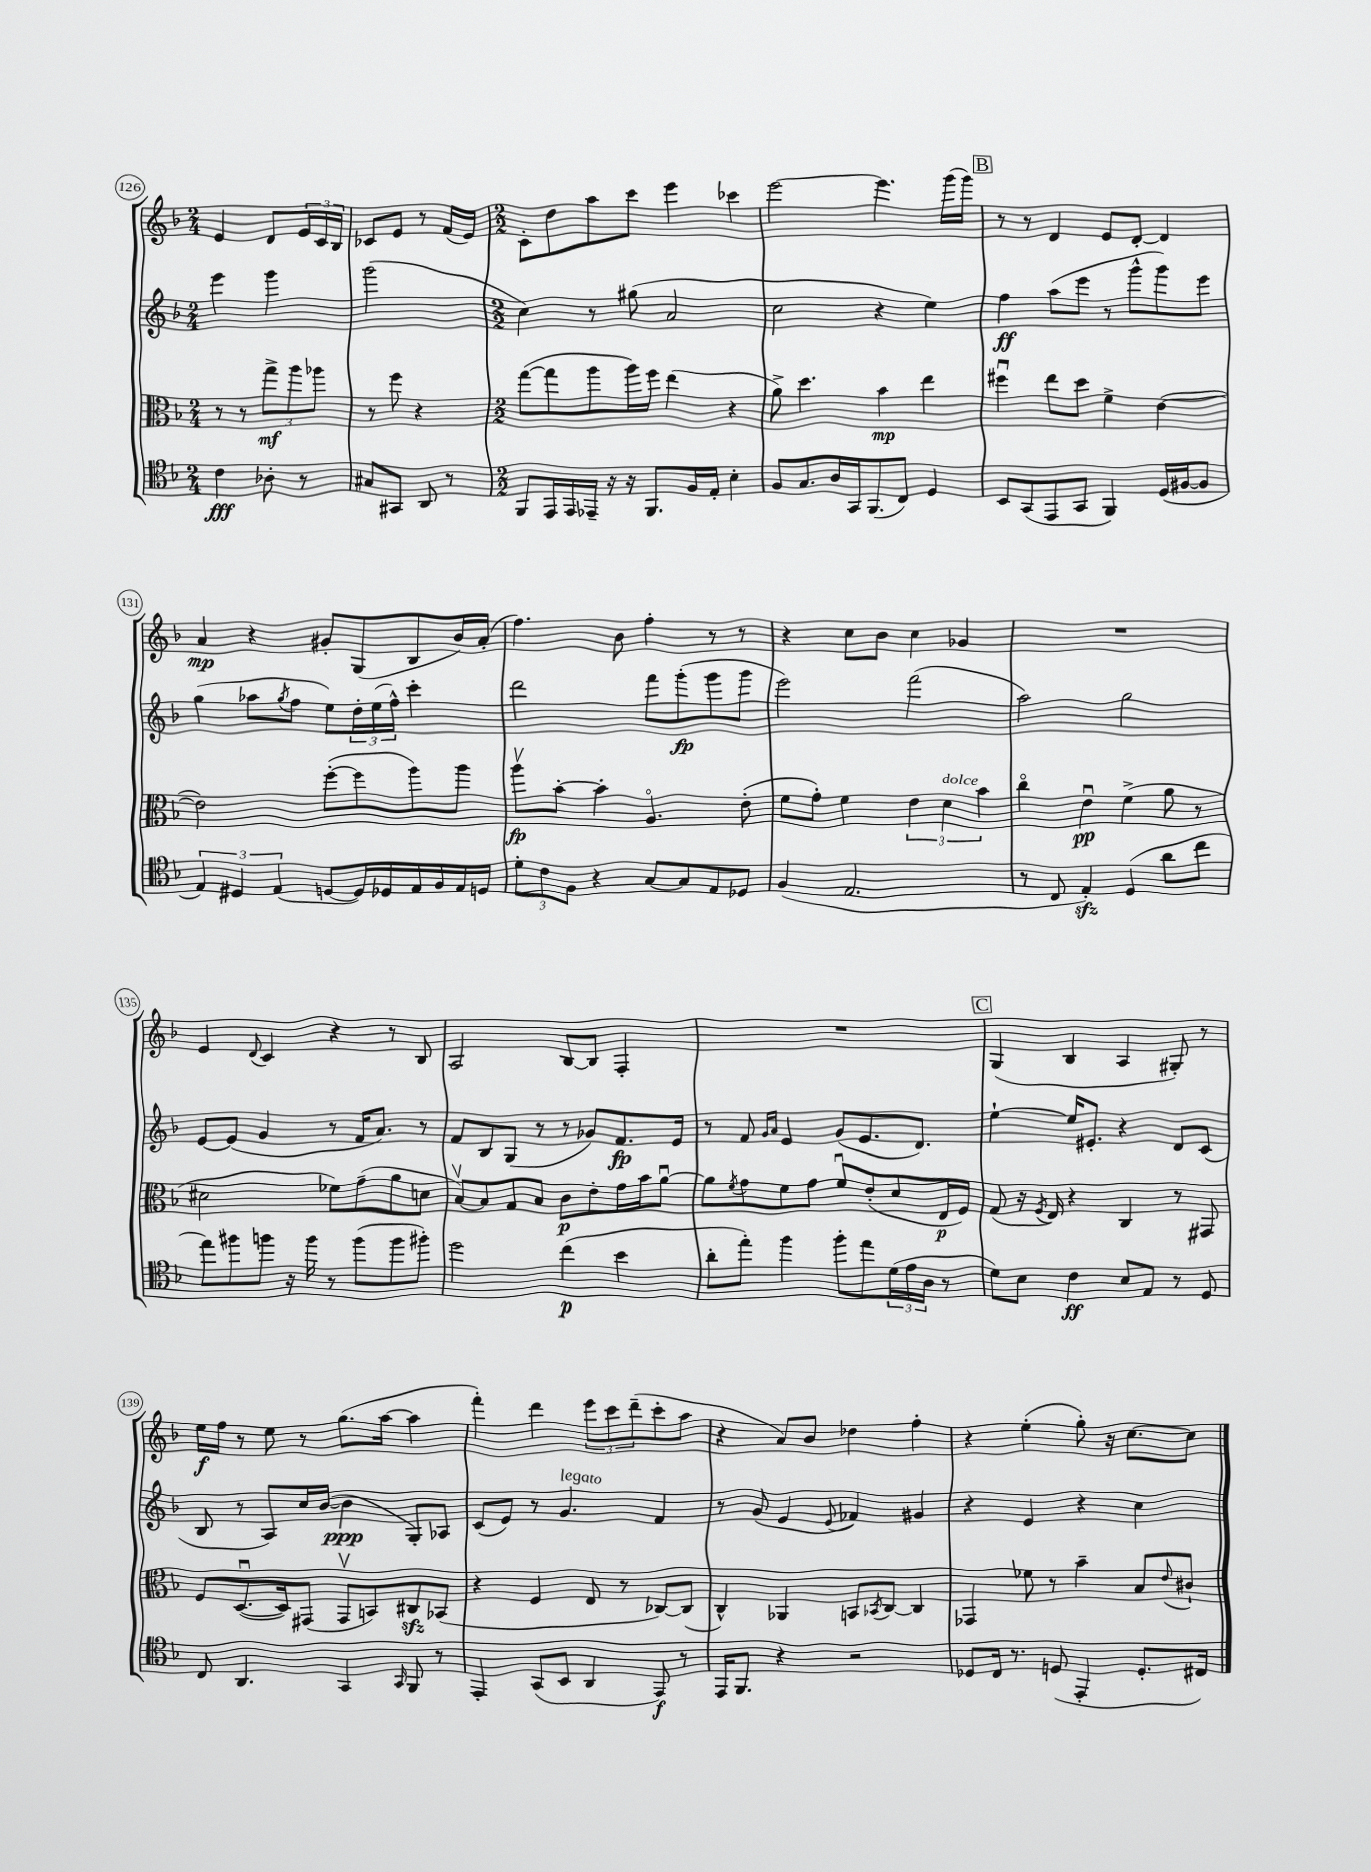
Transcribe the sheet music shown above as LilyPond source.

<<
\new StaffGroup <<
\new Staff = "s0" {
    \clef treble \key f \major \numericTimeSignature \time 2/4
    e'4 d'8 \tuplet 3/2 { e'16 c'16 bes16 } |
    ces'8 e'8 r8 f'16( e'16) |
    \numericTimeSignature \time 2/2 c'8-. d''8 a''8 c'''8 e'''4 ces'''4 |
    e'''2~ e'''4. g'''16( g'''16) |
    \mark \markup { \box "B" } r8 r8 d'4 e'8 d'8~-. d'4 |
    a'4\mp r4 gis'8-. g8( bes8 bes'16) a'16-.( |
    f''4.) bes'8 f''4-. r8 r8 |
    r4 c''8 bes'8 c''4 ges'4 |
    R1 |
    e'4 \appoggiatura { d'8 } c'4 r4 r8 bes8 |
    a2 bes8~ bes8 f4-. |
    R1 |
    \mark \markup { \box "C" } g4( bes4 a4 gis8-.) r8 |
    e''16\f f''16 r8 e''8 r8 g''8.( a''16~ a''4 |
    f'''4-.) d'''4 \tuplet 3/2 { e'''8 c'''8 d'''8--( } c'''8-. a''8 |
    r4 a'8) bes'8 des''4 f''4-. |
    r4 e''4-.( g''8-.) r16 c''8.~ c''8 \bar "|." |
}
\new Staff = "s1" {
    \clef treble \key f \major \numericTimeSignature \time 2/4
    e'''4 g'''4 |
    g'''2( |
    \numericTimeSignature \time 2/2 c''4) r8 gis''8( a'2 |
    c''2 r4 e''4) |
    \mark \markup { \box "B" } f''4\ff a''8( e'''8 r8 g'''8-^ g'''8) e'''8 |
    g''4( aes''8 \acciaccatura { g''8 } f''8 e''8) \tuplet 3/2 { d''16-. e''16( f''16-^) } c'''4-. |
    d'''2 f'''8 g'''8-.\fp( g'''8 g'''8 |
    e'''2) f'''2( |
    a''2) g''2 |
    e'8~ e'8( g'4 r8 f'16 a'8.) r8 |
    f'8 bes8 g8( r8 r8 ges'8) f'8.\fp e'16 |
    r8 f'8 \grace { g'16 a'16 } e'4 g'8( e'8. d'8.) |
    \mark \markup { \box "C" } e''4~-! e''16 eis'8.-. r4 d'8 c'8( |
    bes8 r8 a8) c''16 bes'16~( bes'4\ppp g8-.) aes8 |
    c'8( e'8) r8 g'4.^\markup { \italic "legato" } f'4 |
    r8 g'8( e'4 \appoggiatura { e'8 } fes'4) gis'4 |
    r4 e'4 r4 c''4 \bar "|." |
}
\new Staff = "s2" {
    \clef alto \key f \major \numericTimeSignature \time 2/4
    r8 r8 \tuplet 3/2 { g''8->\mf a''8 aes''8 } |
    r8 f''8 r4 |
    \numericTimeSignature \time 2/2 g''8~( g''8 a''8 a''16) f''16 e''4( r4 |
    a'8->) d''4. bes'4\mp e''4 |
    \mark \markup { \box "B" } fis''4\downbow e''8 d''8 f'4-> e'4~( |
    e'2) f''8~-.( f''8 a''8) a''8 |
    a''8\upbow\fp bes'8~-. bes'4-. a4.\flageolet e'8-.( |
    f'8 g'8-.) f'4 \tuplet 3/2 { e'4 d'4^\markup { \italic "dolce" } bes'4 } |
    c''4\flageolet e'4\downbow\pp f'4->( a'8 r8 |
    dis'2 fes'8) g'8--( a'8 d'8 |
    bes8~\upbow) bes8 g8 bes8 c'8\p e'8-. g'16 bes'16 a'8~\downbow |
    a'8 \acciaccatura { f'8 } g'8 f'8 g'8 f'8\downbow e'8-.( d'8 e16\p f16) |
    \mark \markup { \box "C" } g8( r16 \acciaccatura { f8 } e16) r4 c4 r8 gis,8 |
    f8 d8.~\downbow( d16) gis,8( gis,8\upbow b,8) cis8\sfz bes,8( |
    r4 f4 e8 r8 ces8~) ces8( |
    c4-^) aes,4 b,8 \acciaccatura { bes,8 } c8~ c4 |
    ges,4 fes'8 r8 bes'4-- bes8 \appoggiatura { e'8 } cis'8-! \bar "|." |
}
\new Staff = "s3" {
    \clef tenor \key f \major \numericTimeSignature \time 2/4
    c'4\fff aes8-. r8 |
    gis8 gis,8 a,8 r8 |
    \numericTimeSignature \time 2/2 f,8 e,16 e,16 ees,16-- r16 r16 f,8. f16 e16-. bes4-. |
    f8 g8. a16 g,16 f,8.( c8) d4 |
    \mark \markup { \box "B" } bes,8 g,8( e,8 g,8 f,4) d16( fis16~ fis8 |
    \tuplet 3/2 { e4) dis4 e4( } d8~ d16) des16 e16 f16 e16 d16 |
    \tuplet 3/2 { d'8-. c'8 f8 } r4 g8~ g8 e8 des8 |
    f4( e2. |
    r8 c8 e4-.\sfz) d4( a'8 c''8 |
    e''8) fis''8 f''8 r16 f''16 r8 f''8( f''8 fis''8-.) |
    d''2 c''4\p( bes'4 |
    a'8-. e''8-.) f''4 f''8-. e''8 \tuplet 3/2 { d'16( e'16 a16 } r8 |
    \mark \markup { \box "C" } d'8) bes8 c'4\ff bes8 e8 r8 d8 |
    c8 a,4. g,4 \grace { g,16 } f,8 r8 |
    e,4-. g,8( bes,8 a,4 e,8\f) r8 |
    e,16 f,8. r4 r2 |
    des8 c16 r8. d8( e,4-. d8.-. cis16) \bar "|." |
}
>>
>>
\layout { \context { \Score currentBarNumber = #126 \override BarNumber.stencil = #(make-stencil-circler 0.1 0.3 ly:text-interface::print) } }
